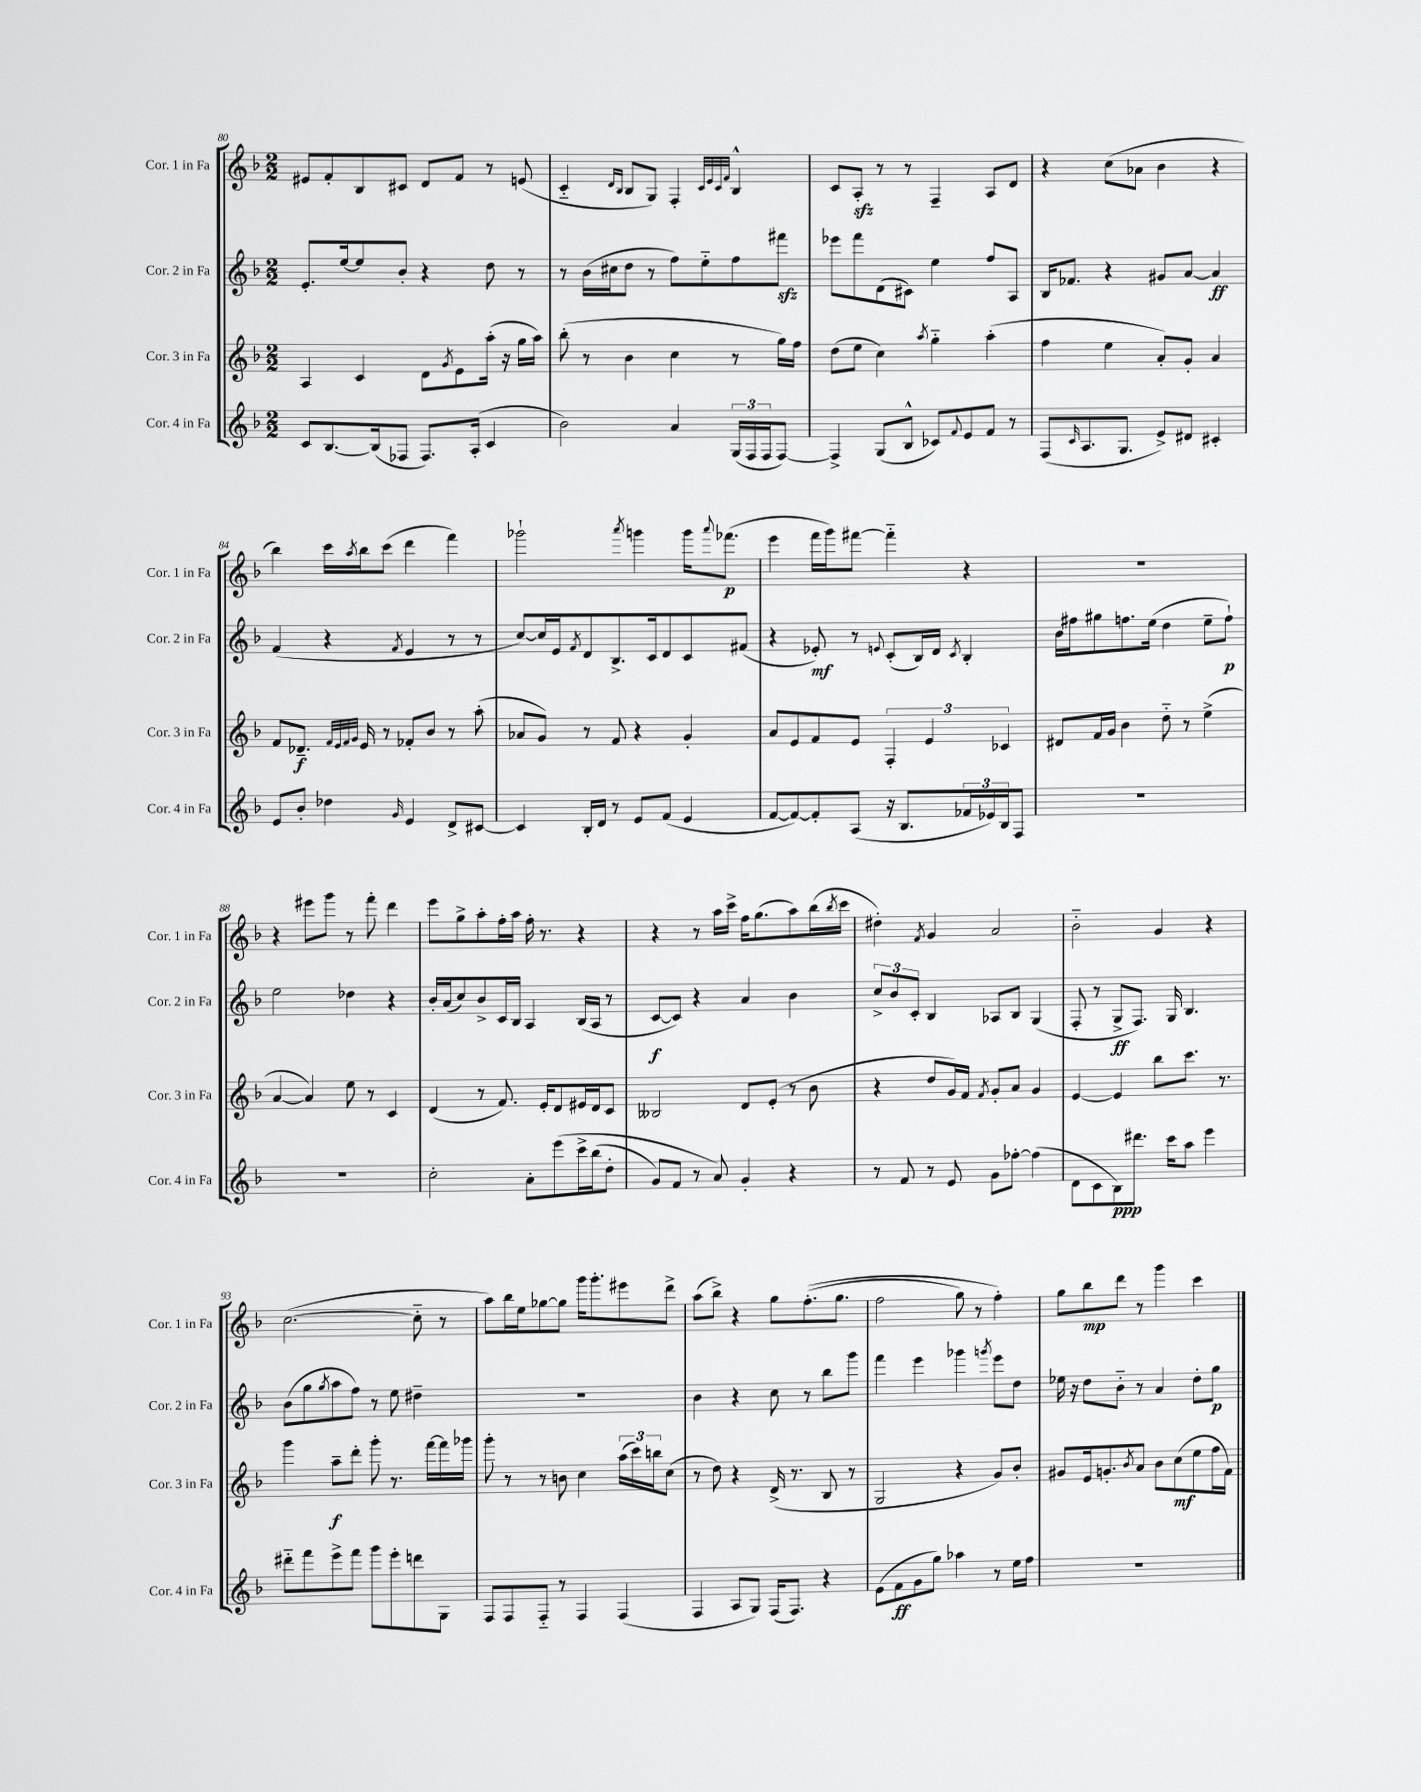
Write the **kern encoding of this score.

**kern	**kern	**kern	**kern
*staff4	*staff3	*staff2	*staff1
*clefG2	*clefG2	*clefG2	*clefG2
*k[b-]	*k[b-]	*k[b-]	*k[b-]
*M2/2	*M2/2	*M2/2	*M2/2
8c	4A	8.e'	8e#
[8.B-	.	.	8f'
.	.	[16ee	.
.	4c	8ee]	8B-
(16B-]	.	.	.
8F-	.	8b-'	8c#
8.F-)	8d	4r	8d
.	8qg	.	.
.	8e	.	8f
(16A'	.	.	.
4c	(16aa'	8dd	8r
.	16r	.	.
.	16gg	8r	(8e
.	16aa)	.	.
=	=	=	=
2b-)	(8bb-'	8r	4c'~
.	8r	(16b-	.
.	.	16cc#	.
.	.	.	16qqd
.	.	.	16qqB-
.	4b-	8dd	8B-
.	.	8r	8G)
4a	4cc	8ff)	4F'
.	.	8ee'~	.
.	.	.	32qqc
.	.	.	32qqe
.	.	.	32qqc
.	.	.	32qqf
(24G	8r	8ff	4B-^^
24F	.	.	.
24F	.	.	.
[8F)	16gg)	8fff#	.
.	16ff	.	.
=	=	=	=
4F^]	(8dd	8eee-	8c
.	8ee	8fff	8A'
(8G	4cc)	(8d	8r
8B-^^	.	8c#)	8r
.	8qaa	.	.
8c-)	4gg'~	4ee	4F~
8qqf	.	.	.
8e	.	.	.
8f	(4aa'	8ff	8A
8r	.	8A	8d
=	=	=	=
(8F	4ff	16B-	4r
.	.	8.f-	.
16qqc	.	.	.
8.A	.	.	.
.	4ee	4r	(8cc
8.G	.	.	.
.	.	.	8a-
8e^)	8a')	8g#	4b-
8d#	8g'	[8a	.
4c#'	4a	4a]	4r
=	=	=	=
8e	8f	(4f	4bb-)
8b-'	8.d-~	.	.
4dd-	.	4r	16ccc
.	32qqf	.	.
.	32qqe	.	.
.	32qqf	.	.
.	32qqg	.	8qaa
.	16e	.	16bb-
.	8r	.	(8ccc
16qqg	.	8qf	.
4e	8f-'	4e	4ddd
.	8b-	.	.
8d^	8r	8r	4fff)
[8c#	(8aa'	8r	.
=	=	=	=
4c#]	8a-	[8cc)	2ggg-`
.	8g)	16cc]	.
.	.	16e	.
.	.	8qf	.
16B-'	8r	8d	.
16d	.	.	.
8r	8f	8.B-^	.
.	.	.	8qaaa
8e	4r	.	4ggg
.	.	16c	.
(8f	.	8d	.
4e	4g'	8c	16ggg
.	.	.	8qqaaa
.	.	.	(8.fff-
.	.	(8f#	.
=	=	=	=
[8f	8a	4r	4eee
8f_)	8e	.	.
8f']	8f	8e-')	16fff
.	.	.	16ggg)
(8A	8e	8r	[8fff#
.	.	8qqe	.
16r	6F'	(8c'	4fff#'~]
8.B-	.	.	.
.	.	16B-)	.
.	6e	.	.
.	.	16d	.
.	.	8qc	.
24f-	.	4B-'	4r
24e-)	.	.	.
24B-	6c-	.	.
8F	.	.	.
=	=	=	=
1r	8d#	16b-	1r
.	.	16ff#	.
.	16f	8gg#	.
.	16g	.	.
.	4b-	8.ff	.
.	.	(16ee	.
.	8dd'~	4dd	.
.	8r	.	.
.	(4ee^	8ee~	.
.	.	8ff`)	.
=	=	=	=
1r	[4a	2ee	4r
.	4a])	.	8eee#
.	.	.	8ggg
.	8ee	4dd-	8r
.	8r	.	8fff'
.	4c	4r	4ddd
=	=	=	=
2cc'	(4d	16b-'	8eee
.	.	(16a	.
.	.	8cc)	8gg^
.	8r	8b-^	8aa'
.	8.f)	16c	16ff'
.	.	16B-	16aa
8a'	.	4A	16ff'
.	16e'	.	8.r
&(8eee	8d	.	.
16ccc^	16e#	(16B-	4r
(16bb-	16d	16A	.
8dd'	8c	8r	.
=	=	=	=
8g)	2B--	[8c	4r
8f	.	8c])	.
8r	.	4r	8r
8a&)	.	.	16aa
.	.	.	16ccc^
4g'	8d	4a	16ff
.	.	.	(8.gg
.	(8e'	.	.
4r	8r	4b-	8aa)
.	8b-	.	(16bb-
.	.	.	8qbb-
.	.	.	16ccc
=	=	=	=
8r	4r	12cc^	4dd#')
.	.	12b-	.
8f	.	.	.
.	.	12c'	.
.	.	.	8qf
8r	8dd	4B-	4g
8e	16g)	.	.
.	16f	.	.
.	8qf	.	.
8g	8g'	8A-	2a
[8ff-'	8a	8B-	.
(4ff-]	4g	(4G	.
=	=	=	=
8d	[4e	8F'	2b-'~
8c	.	8r	.
8B-)	4e]	8G^	.
8.ddd#	.	8.F)	.
.	8bb-	.	4g
16ccc	.	16G	.
8aa	8.ccc	4.B-	.
4eee	.	.	4r
.	8.r	.	.
=	=	=	=
8ddd#'~	4ggg	(8b-	([2.cc
8fff	.	8gg	.
.	.	8qgg	.
8eee^	8aa~	8aa	.
8fff	8ddd'	8ff)	.
8ggg	8ggg'	8r	.
8eee'	8.r	8ee	.
8ddd	.	4dd#~	8cc'~]
.	[16fff	.	.
8G	16fff]	.	8r
.	16ggg-	.	.
=	=	=	=
8F	8ggg'	1r	8aa)
8F	8r	.	16bb-
.	.	.	16ee
8F'~	8r	.	[8gg-
8r	8b	.	8gg-]
4F	4cc	.	16ggg
.	.	.	8.ggg'
(4F	(24aa	.	8eee#
.	24ccc)	.	.
.	24bb	.	.
.	(8cc	.	8ddd^
=	=	=	=
4F	8r	4b-	(8aa
.	8dd)	.	8bb-^)
8A	4r	4r	4r
8G)	.	.	.
(16F	(16d^	8cc	8gg
8.F)	8.r	.	.
.	.	8r	&((8.ff'
4r	8B-	8bb-	.
.	.	.	8.gg
.	8r	8ggg	.
=	=	=	=
(8e	2G	4fff	2ff
8f	.	.	.
8g	.	4eee	.
8gg)	.	.	.
4aa-	4r	4ggg-	8gg)
.	.	.	8r
.	.	8qggg	.
8r	8g)	8eee	4ff'&)
16ee	8b-'	8dd	.
16ff	.	.	.
=	=	=	=
1r	8g#	16ee-	8gg
.	.	16r	.
.	16e	8dd	8bb-
.	8.g'	.	.
.	.	8b-'~	8ddd
.	8qb-	.	.
.	8a	8r	8r
.	8b-	4a	4ggg
.	(8cc	.	.
.	8ee	8dd'	4ccc
.	16ff	8gg	.
.	16f)	.	.
==	==	==	==
*-	*-	*-	*-
